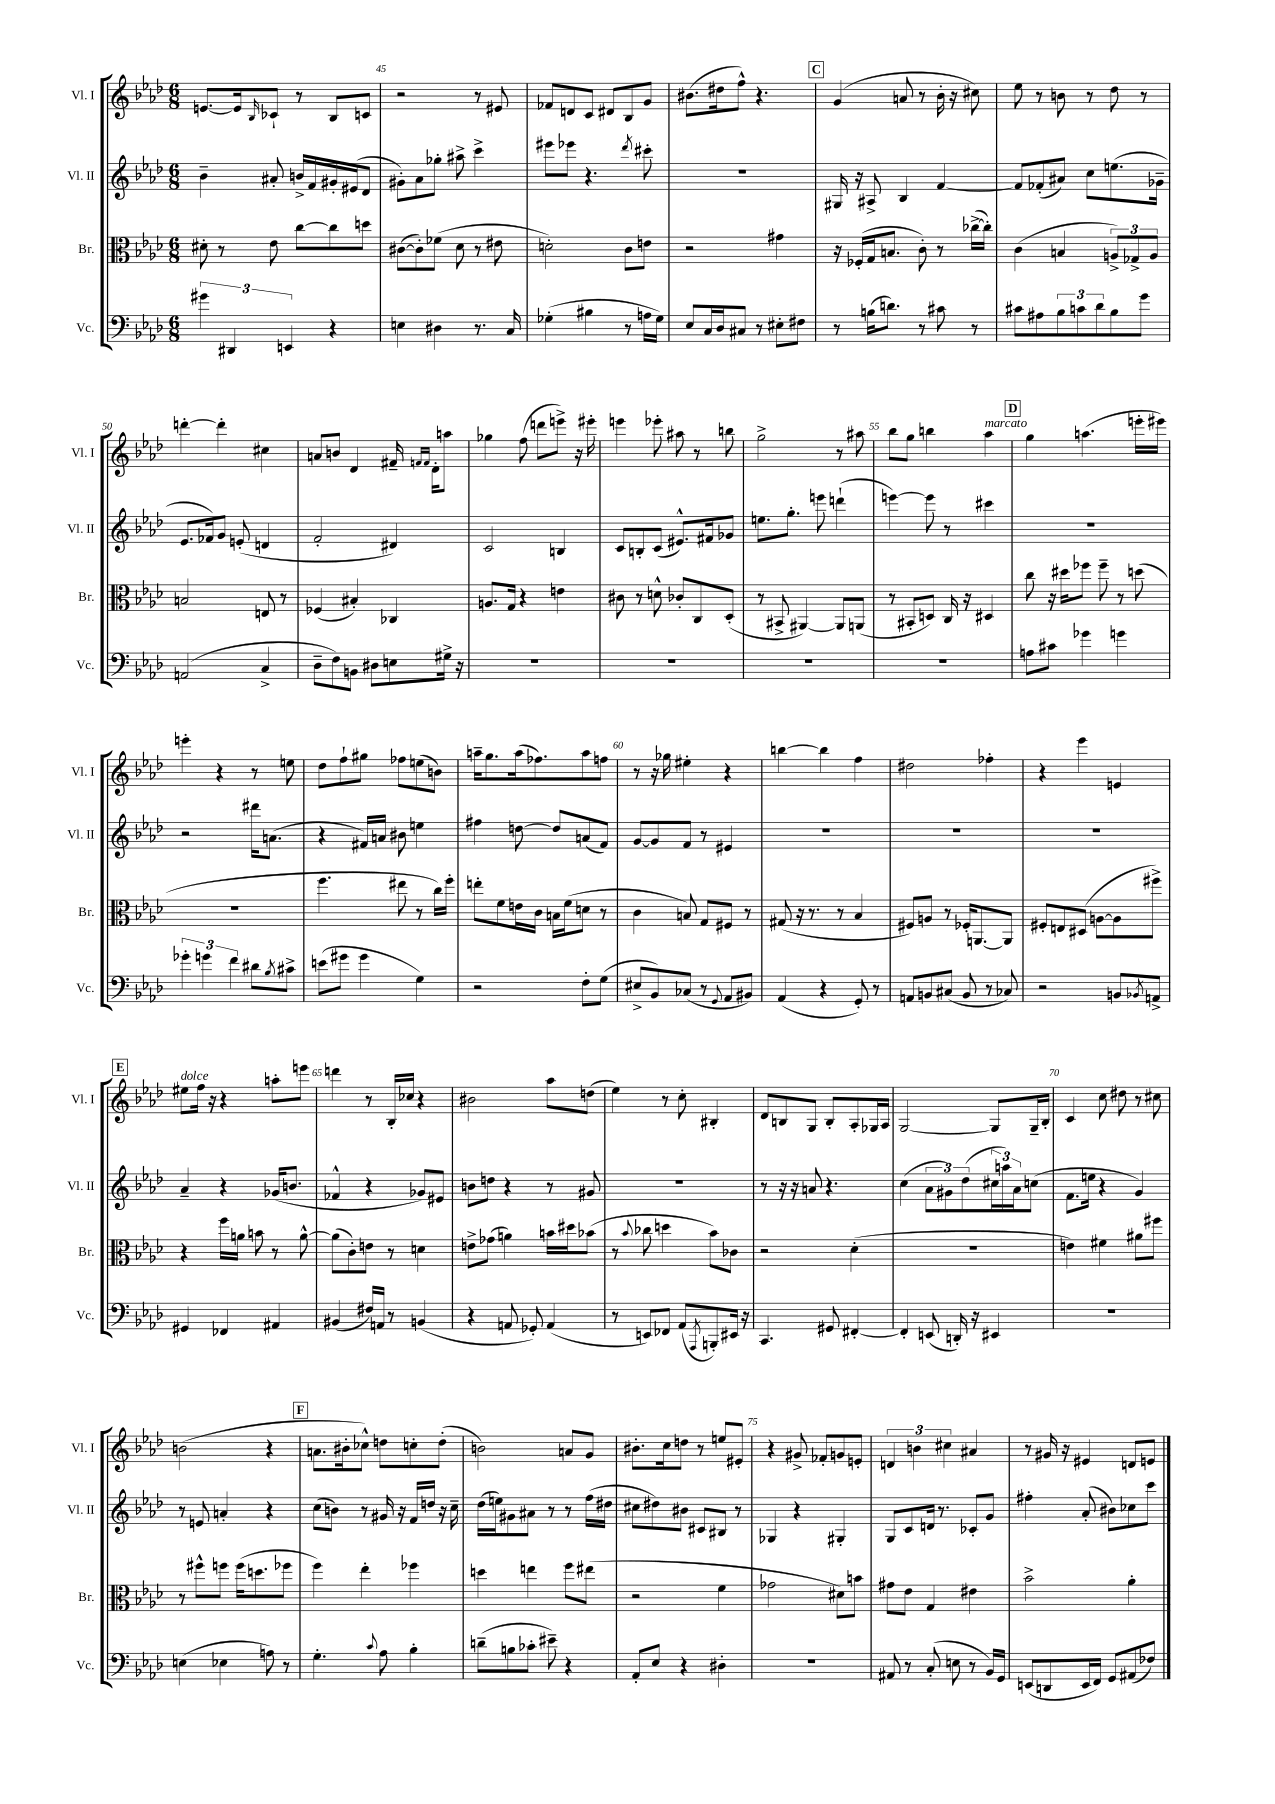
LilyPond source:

<<
\new StaffGroup <<
\new Staff = "s0" \with { instrumentName = "Vl. I" shortInstrumentName = "Vl. I" } {
    \clef treble \key aes \major \numericTimeSignature \time 6/8
    e'8.~ e'16 \grace { bes16 } ces'8-! r8 bes8 c'8 |
    r2 r8 eis'8 |
    fes'8 d'8 c'8 dis'8 bes8 g'8 |
    bis'8.( dis''16 f''8-^) r4. |
    \mark \markup { \box "C" } g'4( a'8 r8 bes'16-. r16 cis''8) |
    ees''8 r8 b'8 r8 des''8 r8 |
    d'''4~-. d'''4-. cis''4 |
    a'8 b'8 des'4 fis'16-- \grace { f'16 f'16 } des'16-. a''8 |
    ges''4 f''8( d'''8 e'''8->) r16 eis'''16-. |
    e'''4 ees'''8-. ais''8 r8 b''8 |
    g''2-> r8 ais''8 |
    bes''8 g''8 b''4 aes''4^\markup { \italic "marcato" } |
    \mark \markup { \box "D" } g''4 a''4.( e'''16-. eis'''16) |
    e'''4-. r4 r8 e''8 |
    des''8 f''8-! gis''8 fes''8 e''8( b'8) |
    a''16-- g''8. a''16( fes''8.) a''8 f''8 |
    r8 r16 ges''16 eis''4-. r4 |
    b''4~ b''4 f''4 |
    dis''2 fes''4-. |
    r4 ees'''4 e'4 |
    \mark \markup { \box "E" } eis''8^\markup { \italic "dolce" } f''16 r16 r4 a''8-. e'''8 |
    d'''4 r8 bes16-. ces''16 r4 |
    bis'2 aes''8 d''8( |
    ees''4) r8 c''8-. bis4-. |
    des'8 b8 g8 b8-. aes8-. ges16 aes16 |
    g2~ g8 g16-- bes16-. |
    c'4 c''8 dis''8 r8 cis''8 |
    b'2( r4 |
    \mark \markup { \box "F" } a'8. bis'16-. ces''8-^) d''8 c''8-. d''8-.( |
    b'2) a'8 g'8 |
    bis'8.-. c''16 d''8 r8 e''8 eis'8-. |
    r4 gis'8-> fes'8-. g'8 e'8-. |
    \tuplet 3/2 { d'4 b'4 cis''4 } ais'4 |
    r8 gis'16 r16 eis'4 d'8 e'8 \bar "|." |
}
\new Staff = "s1" \with { instrumentName = "Vl. II" shortInstrumentName = "Vl. II" } {
    \clef treble \key aes \major \numericTimeSignature \time 6/8
    bes'4-- ais'8-. b'16-> f'16 gis'16-. eis'16( des'8 |
    gis'8-.) aes'8 ges''8-. ais''8-> c'''4-> |
    eis'''8 ees'''8 r4. \acciaccatura { des'''8 } cis'''8-. |
    R2. |
    \mark \markup { \box "C" } gis16 r16 ais8-> bes4 f'4~ |
    f'8 fes'8-.( ais'8) c''8 e''8.( ges'16-- |
    ees'8. fes'16) g'8 e'8-.( d'4 |
    f'2-. dis'4) |
    c'2 b4 |
    c'8 b8-. c'8( eis'8.-^) fis'16 ges'8 |
    e''8. g''8.-. e'''8 d'''4-!( |
    e'''4~) e'''8 r8 cis'''4 |
    \mark \markup { \box "D" } R2. |
    r2 dis'''16 a'8.( |
    r4 fis'16) a'16 bis'8 e''4 |
    fis''4 d''8~ d''8 a'8( f'8) |
    g'8~ g'8 f'8 r8 eis'4 |
    R2. |
    R2. |
    R2. |
    \mark \markup { \box "E" } aes'4-- r4 ges'16( b'8. |
    fes'4-^ r4 ges'8) eis'8 |
    b'8 d''8 r4 r8 gis'8 |
    R2. |
    r8 r16 r16 a'8 r4. |
    c''4( \tuplet 3/2 { aes'8 gis'8) des''8( } \tuplet 3/2 { cis''16 a''16) aes'16 } c''8( |
    f'8. e''16 r4 g'4) |
    r8 e'8 a'4-. r4 |
    \mark \markup { \box "F" } c''8( b'8) r8 gis'16 r16 f'16 d''16 r16 c''16-- |
    des''16( e''16) gis'8 ais'8 r8 r8 f''16( dis''16 |
    cis''8 dis''8) bis'8 cis'8 bis8 r8 |
    ges4 r4 gis4-. |
    g8 c'8 d'16 r8. ces'8-. g'8 |
    fis''4-. aes'8-.( bis'8) ces''8 c'''8 \bar "|." |
}
\new Staff = "s2" \with { instrumentName = "Br." shortInstrumentName = "Br." } {
    \clef alto \key aes \major \numericTimeSignature \time 6/8
    dis'8-. r8 ees'8 c''8~ c''8 d''8 |
    cis'8~( cis'8-.) fes'8( des'8 r8 eis'8 |
    d'2-.) c'8 e'8 |
    r2 gis'4 |
    \mark \markup { \box "C" } r16 fes16-.( g16 b8. c'8-.) r8 ces''16~->( ces''16-.) |
    c'4( b4 \tuplet 3/2 { a8->) ges8-> a8 } |
    b2 e8 r8 |
    fes4( bis4-.) ces4 |
    a8. g16 r4 e'4 |
    cis'8 r8 d'8-^ ces'8-. c8 des8-.( |
    r8 bis,8-> ais,4~) ais,8 a,8( |
    r8 bis,8-. d8) c16 r16 dis4 |
    \mark \markup { \box "D" } c''8 r16 dis''16 fes''8 fes''8-- r8 d''8( |
    R2. |
    f''4. eis''8 r8 c''16) f''16-. |
    e''8-. f'8 e'16 c'16 b16 f'16( d'8 r8 |
    c'4 b8) g8 fis8 r8 |
    gis8( r16 r8. r8 bes4 |
    fis8) a8 r8 fes16-. a,8.~ a,8 |
    fis8-. e8 dis8( a8~ a8 fis''8->) |
    \mark \markup { \box "E" } r4 f''16 a'16 b'8 r8 a'8~-^ |
    a'8( c'8-.) e'8 r8 d'4 |
    e'8-> ges'8( a'4) b'16 dis''16 bes'8( |
    r8 \appoggiatura { bes'8 } ces''8 d''4 bes'8) ces'8 |
    r2 des'4-.( |
    R2. |
    e'4) fis'4 ais'8 fis''8 |
    r8 fis''8-^ f''8 f''16( d''8. fes''8 |
    \mark \markup { \box "F" } f''4) ees''4-. fes''4 |
    d''4 e''4 f''8 eis''8( |
    r2 f'4 |
    ges'2 dis'8) b'8 |
    gis'8 ees'8 g4 eis'4 |
    bes'2-> aes'4-. \bar "|." |
}
\new Staff = "s3" \with { instrumentName = "Vc." shortInstrumentName = "Vc." } {
    \clef bass \key aes \major \numericTimeSignature \time 6/8
    \tuplet 3/2 { gis'4 dis,4 e,4 } r4 |
    e4 dis4 r8. c16 |
    ges4-.( bis4 r8 a16 ges16) |
    ees8 c16 des16 cis8 r8 eis8-. fis8 |
    \mark \markup { \box "C" } r8 b16( d'8.) r8 cis'8 r8 |
    cis'8 ais8 \tuplet 3/2 { bes8 c'8 des'8 } bes8 g'8 |
    a,2( c4-> |
    des8-- f8) b,8 dis8 e8 gis16-> r16 |
    R2. |
    R2. |
    R2. |
    R2. |
    \mark \markup { \box "D" } a8 cis'8 ges'4 g'4 |
    \tuplet 3/2 { ges'4-. g'4 f'4 } dis'8 \acciaccatura { bes8 } cis'8-> |
    e'8( gis'8 gis'4 g4) |
    r2 f8-. g8( |
    eis8-> bes,8) ces8( r8 \appoggiatura { g,8 } aes,8 bis,8) |
    aes,4( r4 g,8-.) r8 |
    a,8 b,8 cis8( b,8 r8 ces8) |
    r2 b,8 \acciaccatura { bes,8 } a,8-> |
    \mark \markup { \box "E" } gis,4 fes,4 ais,4 |
    bis,4( fis16) a,16 r8 b,4( |
    r4 a,8 ges,8-.) a,4( |
    r8 e,8) fes,8 aes,8( \acciaccatura { aes,,8 } b,,8-.) eis,16 r16 |
    c,4. gis,8 fis,4~-. |
    fis,4-. e,8( d,16-.) r16 eis,4 |
    R2. |
    e4( ees4 a8) r8 |
    \mark \markup { \box "F" } g4.-. \appoggiatura { c'8 } aes8 bes4-. |
    d'8--( b8 ces'8-. eis'8--) r4 |
    aes,8-. ees8 r4 dis4-. |
    R2. |
    ais,8 r8 c8-.( e8 r8 bes,16) g,16 |
    e,8( d,8 e,16 f,16) g,8 ais,8( fes8) \bar "|." |
}
>>
>>
\layout { \context { \Score currentBarNumber = #44 \override BarNumber.break-visibility = ##(#f #t #t) barNumberVisibility = #(every-nth-bar-number-visible 5) } }
